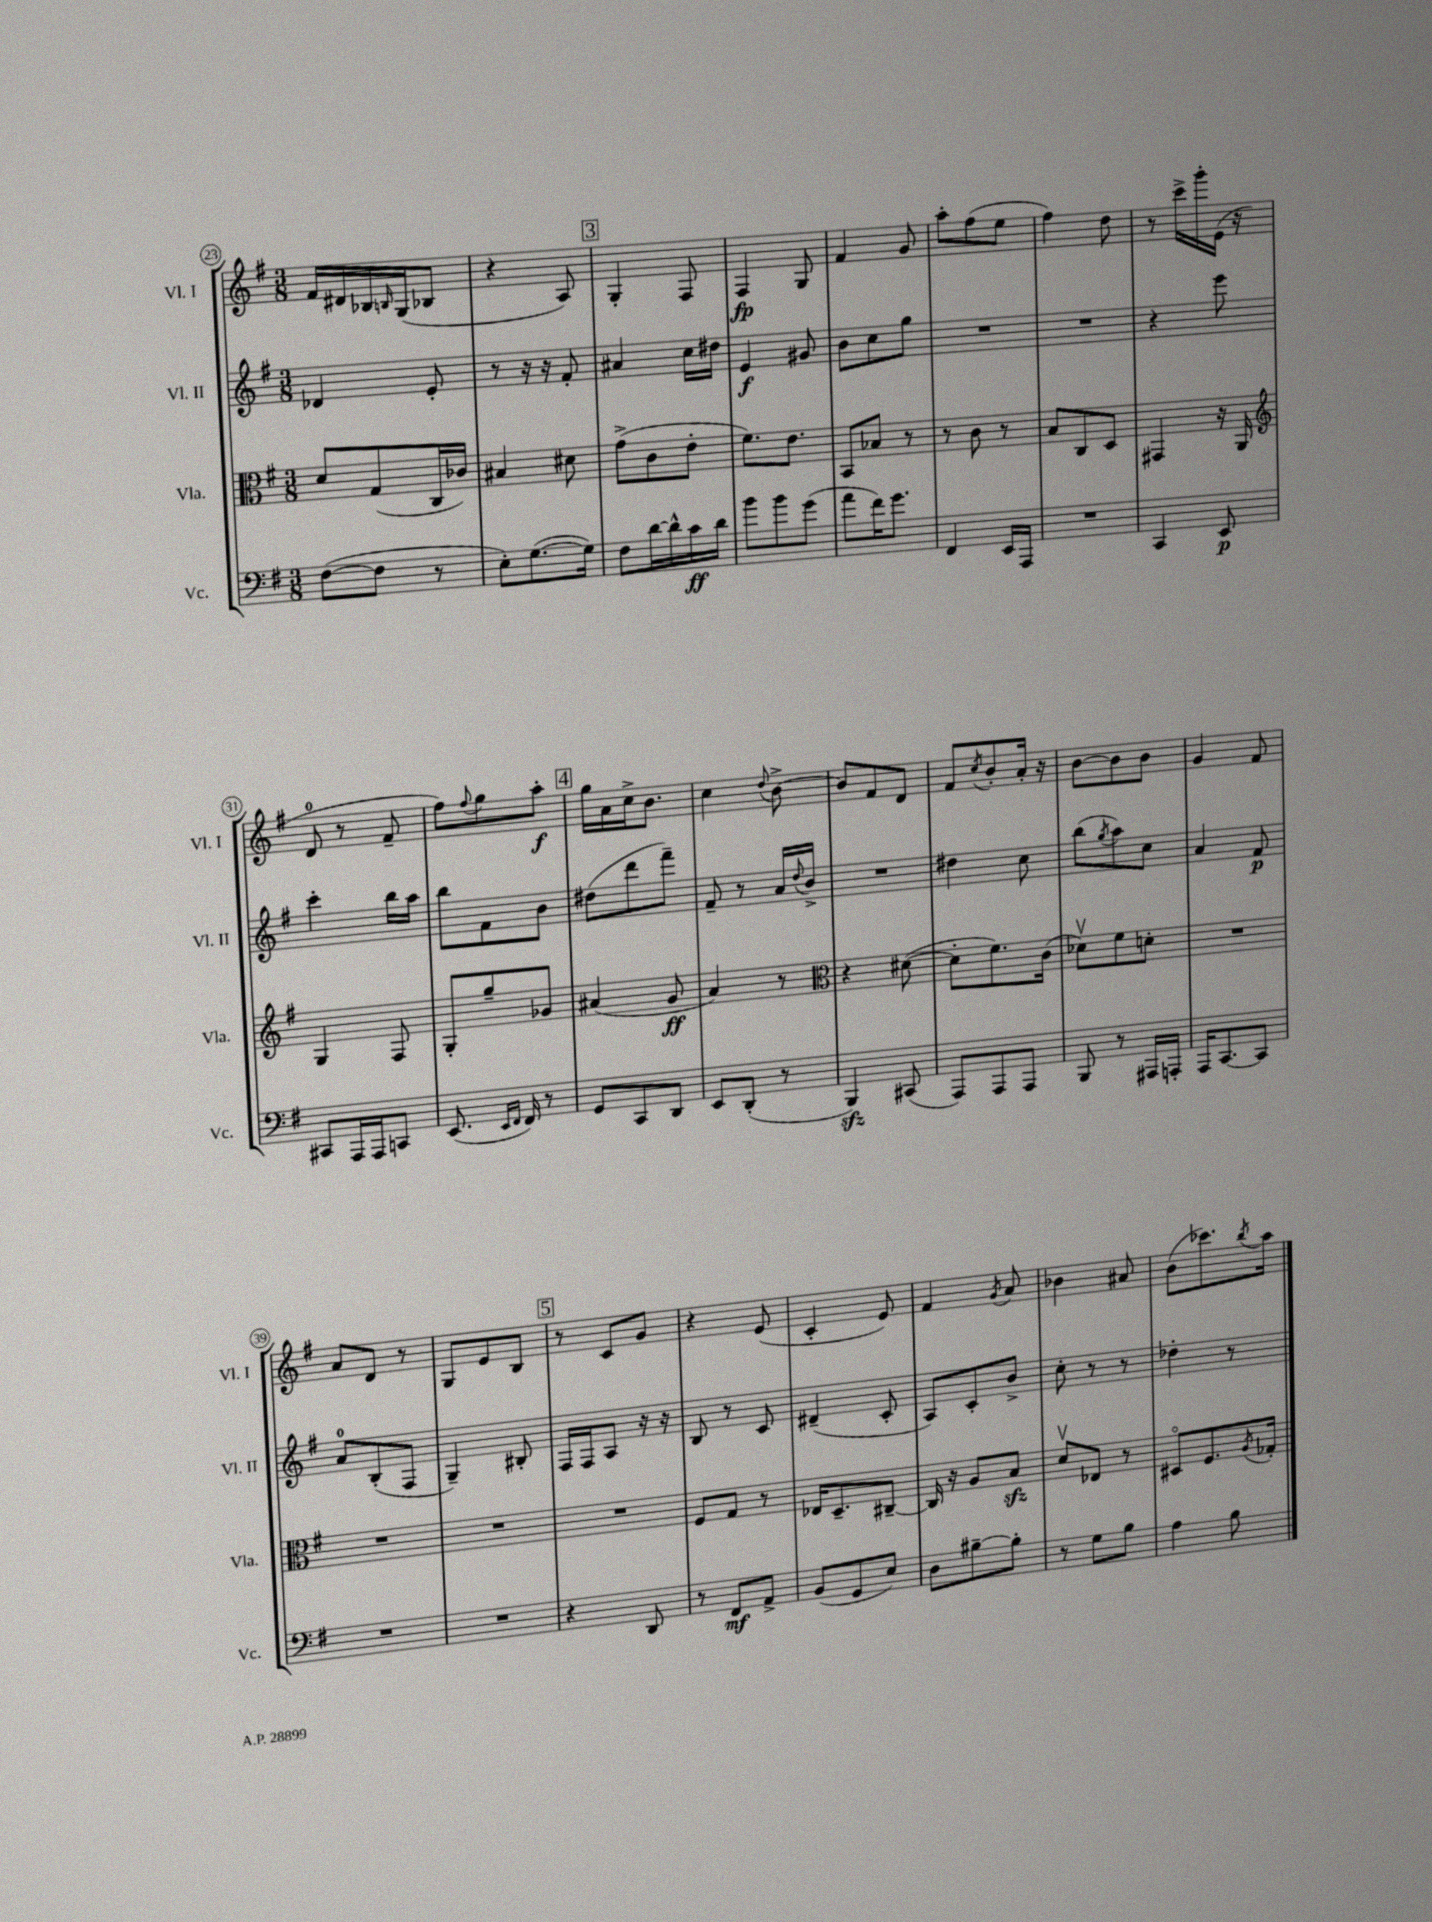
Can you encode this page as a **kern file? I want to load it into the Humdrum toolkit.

**kern	**kern	**kern	**kern
*staff4	*staff3	*staff2	*staff1
*clefF4	*clefC3	*clefG2	*clefG2
*k[f#]	*k[f#]	*k[f#]	*k[f#]
*M3/8	*M3/8	*M3/8	*M3/8
([8F#	8d	4d-	16f#
.	.	.	16d#
8F#]	(8G	.	16B-
.	.	.	16qqB
.	.	.	(16G
8r	16C	8e'	8B-
.	16c-)	.	.
=	=	=	=
8E')	4B#	8r	4r
([8.G	.	16r	.
.	.	16r	.
.	8d#	8f#'	8A)
16G])	.	.	.
=	=	=	=
8F#	(8g^	4a#	4G'
[16d	8c	.	.
16d^^]	.	.	.
16c	8e'	16cc	8F#
16d	.	16dd#	.
=	=	=	=
8b	8.f#)	4e	4F#
8b	.	.	.
.	8.e	.	.
(8g	.	8g#	8G
=	=	=	=
8a	8BB	8b	4f#
16f#)	8B-	8cc	.
8.g	.	.	.
.	8r	8gg	8g
=	=	=	=
4FF#	8r	4.r	8aa'
.	8c	.	(8ff#
16EE	8r	.	8ee
16AAA	.	.	.
=	=	=	=
4.r	8B	4.r	4ff#)
.	8C	.	.
.	8D	.	8dd
=	=	=	=
4CC	4GG#	4r	8r
.	.	.	16ccc^
.	.	.	16ggg'
8EE	16r	8eee	(16e
.	16AA	.	16r
=	=	=	=
*	*clefG2	*	*
8CC#	4G	4ccc'	8d
16AAA	.	.	8r
16AAA	.	.	.
8CC	8F#	16bb	8f#~
.	.	16aa	.
=	=	=	=
(8.EE	8G'	8bb	8ff#)
.	.	.	8qqff#
.	8gg~	8f#	8gg
16qqEE	.	.	.
16qqFF#	.	.	.
16FF#)	.	.	.
8r	8g-	8b	8aa'
=	=	=	=
8GG	(4a#	(8dd#	16gg
.	.	.	16a
8CC	.	8ddd	16cc^
.	.	.	8.b
8DD	8g	8fff#~)	.
=	=	=	=
8EE	4a)	8f#~	4cc
(8DD'	.	8r	.
.	.	.	8qqdd
8r	8r	16a	[8b^
.	.	8qqdd	.
.	.	16b^	.
=	=	=	=
*	*clefC3	*	*
4BBB)	4r	4.r	8b]
.	.	.	8f#
(8CC#	([8d#	.	8d
=	=	=	=
8AAA)	8d#']	4dd#	8f#
.	.	.	8qcc
8AAA	8.f#)	.	8b'
8AAA	.	8cc	16a'
.	(16c	.	16r
=	=	=	=
8BBB	8d-v)	(8bb	[8b
.	.	8qgg	.
8r	8f#	8aa)	8b]
16AAA#	8d'	8cc	8b
16AAA'	.	.	.
=	=	=	=
16AAA	4.r	4a	4g
[8.CC	.	.	.
8CC]	.	8f#	8f#
=	=	=	=
4.r	4.r	8a	8a
.	.	(8B'	8d
.	.	8F#	8r
=	=	=	=
4.r	4.r	4G~)	8G
.	.	.	8e
.	.	8B#'	8B
=	=	=	=
4r	4.r	16F#	8r
.	.	16F#	.
.	.	8A	8c
8DD	.	16r	8g
.	.	16r	.
=	=	=	=
8r	8F#	8B	4r
8FF#	8G	8r	.
8AA^	8r	8c	(8e
=	=	=	=
(8BB	16E-	(4d#~	4c'
.	8.D~	.	.
8GG	.	.	.
8E)	[8C#~	8c'	8e)
=	=	=	=
8D	16C#]	8A)	4f#
.	16r	.	.
[8B#~	8A	8c'	.
.	.	.	8qg
8B#']	8B	8b^	8a
=	=	=	=
8r	8dv	8cc'	4b-
8G	8E-	8r	.
8B	8r	8r	8a#
=	=	=	=
4A	8D#o	4dd-'	(8b
.	8.F#	.	8.ccc-)
8B	.	8r	.
.	8qA	.	8qbb
.	16G-'	.	16aa
==	==	==	==
*-	*-	*-	*-
